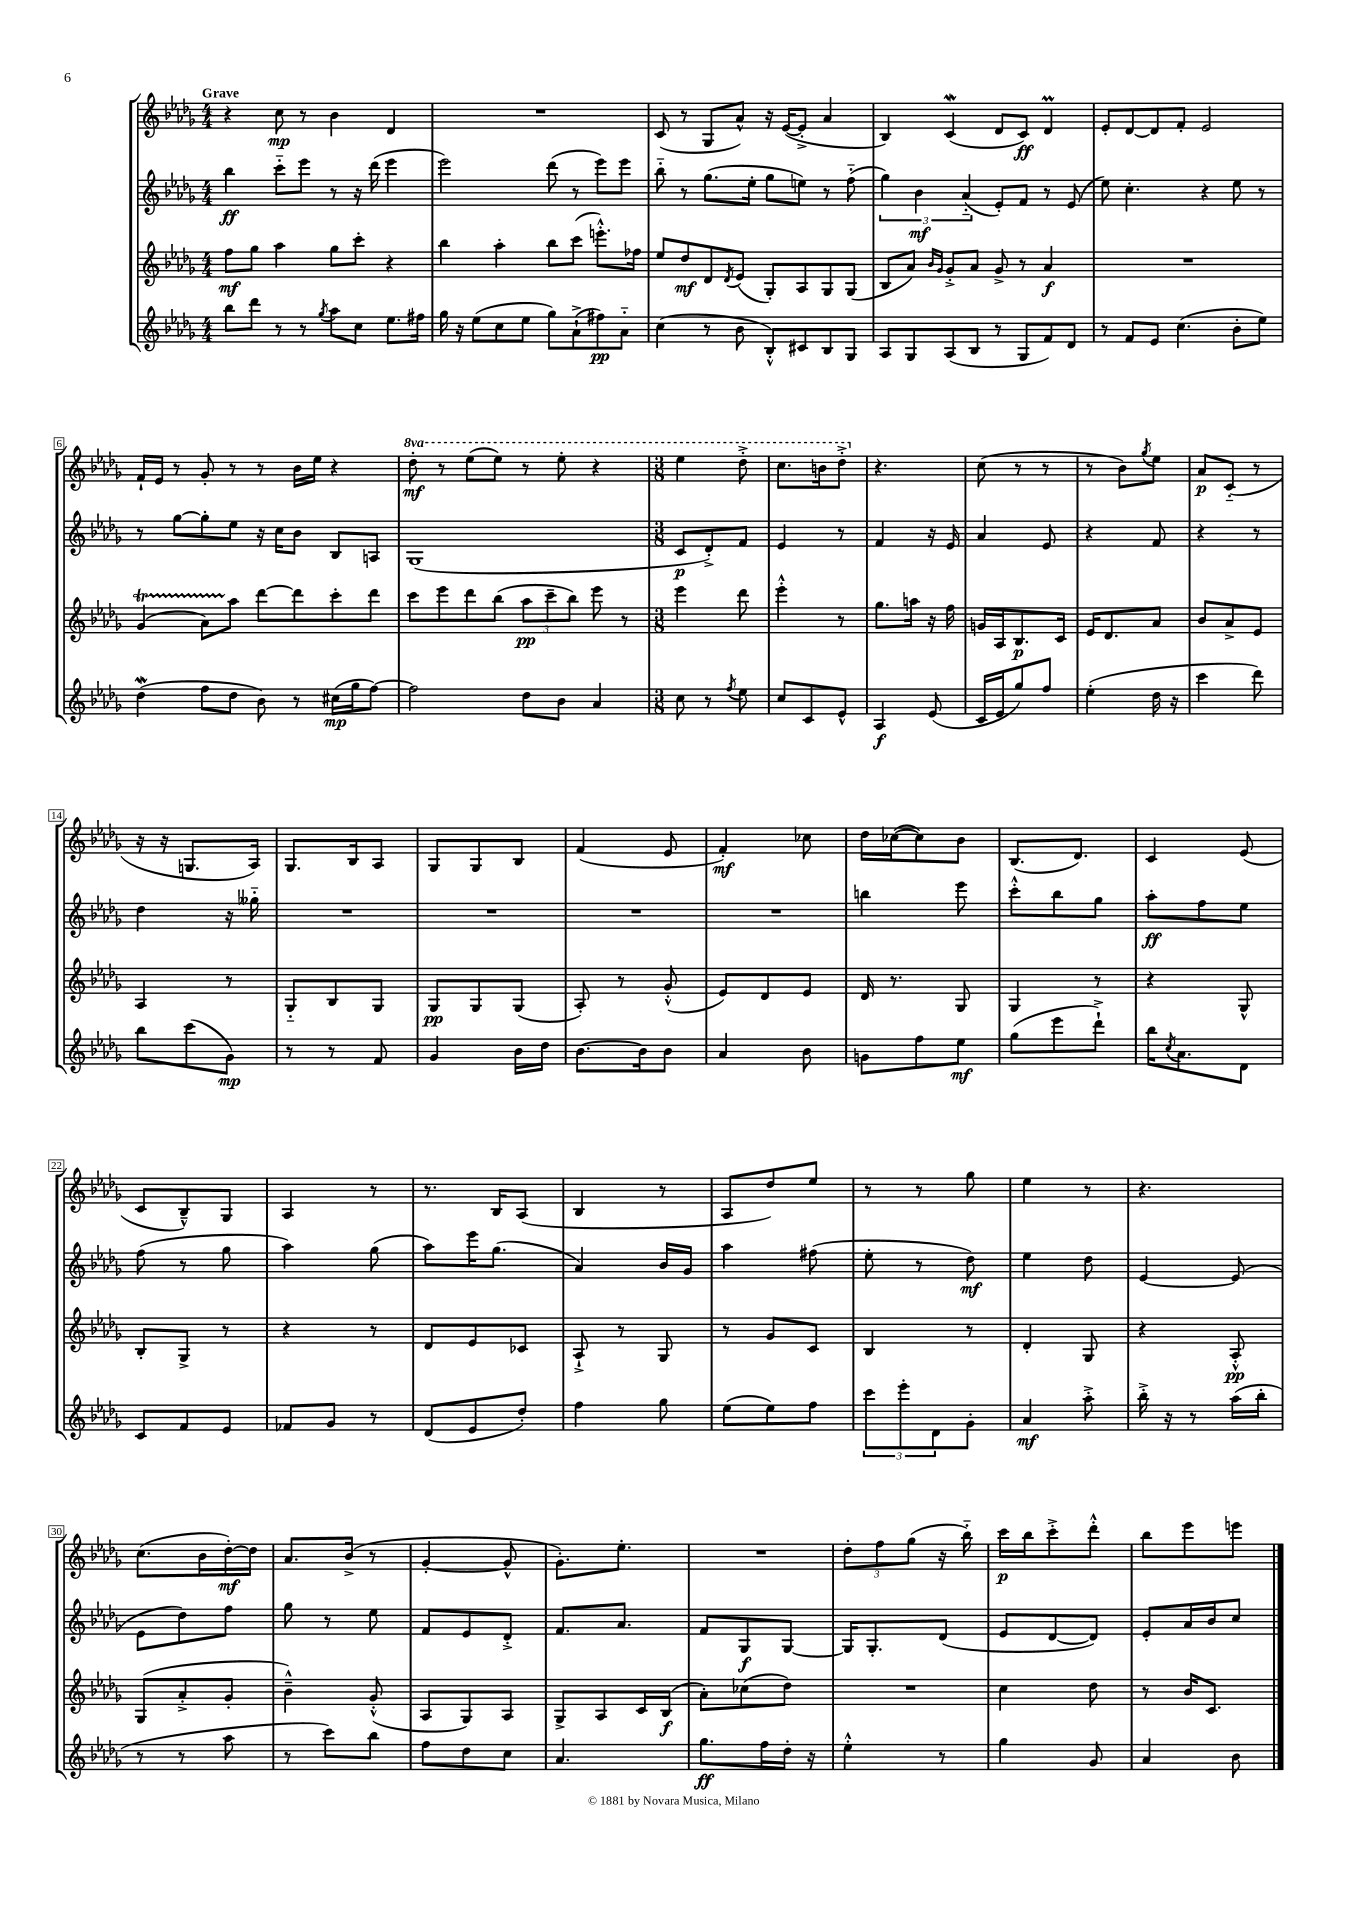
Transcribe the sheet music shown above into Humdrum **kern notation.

**kern	**kern	**kern	**kern
*staff4	*staff3	*staff2	*staff1
*clefG2	*clefG2	*clefG2	*clefG2
*k[b-e-a-d-g-]	*k[b-e-a-d-g-]	*k[b-e-a-d-g-]	*k[b-e-a-d-g-]
*M4/4	*M4/4	*M4/4	*M4/4
8bb-\L	8ff\L	4bb-\	4r
8ddd-\J	8gg-\J	.	.
8r	4aa-\	8ccc'~\L	8cc\
8r	.	8eee-\J	8r
8qgg-/	.	.	.
8aa-\L	8gg-\L	8r	4b-\
8cc\J	8ccc'\J	16r	.
.	.	(16ddd-\	.
8.ee-\L	4r	4eee-\	4d-/
16ff#\Jk	.	.	.
=	=	=	=
16gg-\	4bb-\	2eee-\)	1r
16r	.	.	.
(8ee-\L	.	.	.
8cc\	4aa-'\	.	.
8ee-\J	.	.	.
8gg-\L)	8bb-\L	(8ddd-\	.
(8a-`^\	(8ccc\J	8r	.
8ff#\)	8.eee'^^\L)	8eee-\L)	.
8a-'~\J	.	8eee-\J	.
.	16ff-\Jk	.	.
=	=	=	=
(4cc\	8ee-/L	8bb-'~\	(8c/
.	8dd-/	8r	8r
8r	8d-/	(8.gg-\L	8G-/L
.	8qd-/	.	.
8b-\	(8e-/J	.	8a-^^/J)
.	.	16ee-'\Jk	.
8B-'^^/L)	8G-'/L)	8gg-\L	16r
.	.	.	([16e-/LK
8c#/	8A-/	8ee\J)	8e-'^/]J
8B-/	8G-/	8r	4a-/
8G-/J	(8G-/J	(8ff'~\	.
=	=	=	=
8A-/L	8B-/L	6gg-\)	4B-/)
8G-/	8a-/J)	.	.
.	.	6b-\	.
.	16qqb-/LL	.	.
.	16qqg-/JJ	.	.
(8A-/	8g-'^/L	.	(4c/
.	.	(6a-'~/	.
8B-/J	8a-/J	.	.
8r	8g-^/	8e-'/L)	8d-/L
8G-/L	8r	8f/J	8c/J)
8f/)	4a-/	8r	4d-/
8d-/J	.	(8e-/	.
=	=	=	=
8r	1r	8ee-\)	8e-'/L
8f/L	.	4.cc'\	[8d-/
8e-/J	.	.	8d-/]
(4.cc\	.	.	8f'/J
.	.	4r	2e-/
8b-'\L	.	8ee-\	.
8ee-\J)	.	8r	.
=	=	=	=
(4dd-\	(4g-/	8r	16f`/LL
.	.	.	16e-/JJ
.	.	[8gg-\L	8r
8ff\L	8a-\L)	8gg-'\]	8g-'/
8dd-\J	8aa-\J	8ee-\J	8r
8b-\)	[8ddd-\L	16r	8r
.	.	16cc\LK	.
8r	8ddd-\]	8b-\J	16b-\LL
.	.	.	16ee-\JJ
(16cc#\LL	8ccc'\	8B-/L	4r
16gg-\J	.	.	.
[8ff\J)	8ddd-\J	8A/J	.
=	=	=	=
2ff\]	8ccc\L	(1G-	8ddd-'\
.	8eee-\	.	8r
.	8ddd-\	.	(8eee-\L
.	(8bb-\J	.	8eee-\J)
8dd-\L	12aa-\L	.	8r
.	12ccc~\	.	.
8b-\J	.	.	8eee-'\
.	12bb-\J)	.	.
4a-/	8eee-\	.	4r
.	8r	.	.
=	=	=	=
*M3/8	*M3/8	*M3/8	*M3/8
8cc\	4eee-\	8c/L	4eee-\
8r	.	8d-'^/)	.
8qff/	.	.	.
8ee-\	8ddd-\	8f/J	8ddd-'^\
=	=	=	=
8cc/L	4eee-'^^\	4e-/	8.ccc\L
8c/	.	.	.
.	.	.	16bb\k
8e-^^/J	8r	8r	8ddd-'^\J
=	=	=	=
4A-/	8.gg-\L	4f/	4.r
.	16aa\Jk	.	.
(8e-/	16r	16r	.
.	16ff\	16e-/	.
=	=	=	=
16c/LL	16g/LL	4a-/	(8cc\
16e-/J	16A-/J	.	.
8gg-/)	8.B-/	.	8r
8ff/J	.	8e-/	8r
.	16c/Jk	.	.
=	=	=	=
(4ee-'\	16e-/LK	4r	8r
.	8.d-/	.	.
.	.	.	8b-\L)
.	.	.	8qgg-/
16dd-\	8a-/J	8f/	8ee-\J
16r	.	.	.
=	=	=	=
4ccc\	8b-/L	4r	8a-/L
.	8a-^/	.	(8c'~/J
8ddd-\)	8e-/J	8r	8r
=	=	=	=
8bb-\L	4A-/	4dd-\	16r
.	.	.	16r
(8ccc\	.	.	8.G/L
8g-\J)	8r	16r	.
.	.	16gg--'~\	16A-/Jk)
=	=	=	=
8r	8G-'~/L	4.r	8.G-/L
8r	8B-/	.	.
.	.	.	16B-/k
8f/	8G-/J	.	8A-/J
=	=	=	=
4g-/	8G-/L	4.r	8G-/L
.	8G-/	.	8G-/
16b-\LL	(8G-/J	.	8B-/J
16dd-\JJ	.	.	.
=	=	=	=
[8.b-\L	8A-'/)	4.r	(4f/
.	8r	.	.
16b-\]k	.	.	.
8b-\J	(8g-'^^/	.	8e-/
=	=	=	=
4a-/	8e-/L)	4.r	4f'/)
.	8d-/	.	.
8b-\	8e-/J	.	8cc-\
=	=	=	=
8g\L	16d-/	4bb\	16dd-\LL
.	8.r	.	([16cc-\J
8ff\	.	.	8cc-\])
8ee-\J	8G-/	8eee-\	8b-\J
=	=	=	=
(8gg-\L	4G-/	8ccc'^^\L	(8.B-/L
8eee-\	.	8bb-\	.
.	.	.	8.d-/J)
8ddd-`^\J)	8r	8gg-\J	.
=	=	=	=
16bb-\LK	4r	8aa-'\L	4c/
8qcc/	.	.	.
8.a-\	.	.	.
.	.	8ff\	.
8d-\J	8G-^^/	8ee-\J	(8e-/
=	=	=	=
8c/L	8B-'/L	(8ff\	8c/L
8f/	8G-^/J	8r	8B-~^^/)
8e-/J	8r	8gg-\	8G-/J
=	=	=	=
8f-/L	4r	4aa-\)	4A-/
8g-/J	.	.	.
8r	8r	(8gg-\	8r
=	=	=	=
(8d-/L	8d-/L	8aa-\L)	8.r
8e-/	8e-/	16eee-\K	.
.	.	(8.gg-\J	16B-/LK
8dd-'/J)	8c-/J	.	(8A-/J
=	=	=	=
4ff\	8A-`^/	4a-/)	4B-/
.	8r	.	.
8gg-\	8G-/	16b-/LL	8r
.	.	16g-/JJ	.
=	=	=	=
(8ee-\L	8r	4aa-\	8A-/L
8ee-\)	8g-/L	.	8dd-/)
8ff\J	8c/J	(8ff#\	8ee-/J
=	=	=	=
12ccc\L	4B-/	8ee-'\	8r
12eee-'\	.	.	.
.	.	8r	8r
12d-\	.	.	.
8g-'\J	8r	8dd-\)	8gg-\
=	=	=	=
4a-/	4d-'/	4ee-\	4ee-\
8aa-'^\	8G-/	8dd-\	8r
=	=	=	=
16bb-'^\	4r	[4e-/	4.r
16r	.	.	.
8r	.	.	.
(16aa-\LL	8A-'^^/	(8e-/]	.
16bb-'\JJ	.	.	.
=	=	=	=
8r	(8G-/L	8e-\L	(8.cc\L
8r	8a-'^/	8dd-\)	.
.	.	.	16b-\L
8aa-\	8g-'/J	8ff\J	[16dd-'\)
.	.	.	16dd-\]JJ
=	=	=	=
8r	4b-~^^\)	8gg-\	8.a-/L
8ccc\L)	.	8r	.
.	.	.	(16b-^/Jk
8bb-\J	(8g-'^^/	8ee-\	8r
=	=	=	=
8ff\L	8A-/L	8f/L	[4g-'/
8dd-\	8G-/)	8e-/	.
8cc\J	8A-/J	8d-'^/J	8g-^^/]
=	=	=	=
4.a-/	8G-^/L	8.f/L	8.g-'\L)
.	8A-/	.	.
.	.	8.a-/J	8.ee-'\J
.	16c/L	.	.
.	(16B-/JJ	.	.
=	=	=	=
8.gg-\L	8a-'\L)	8f/L	4.r
.	(8cc-\	8G-/	.
16ff\L	.	.	.
16dd-'\JJ	8dd-\J)	[8G-/J	.
16r	.	.	.
=	=	=	=
4ee-'^^\	4.r	16G-/]LK	12dd-'\L
.	.	8.G-'/	.
.	.	.	12ff\
.	.	.	(12gg-\J
8r	.	(8d-/J	16r
.	.	.	16bb-'~\)
=	=	=	=
4gg-\	4cc\	8e-/L	16ccc\LL
.	.	.	16bb-\J
.	.	[8d-/	8ccc'^\
8g-/	8dd-\	8d-/]J)	8ddd-'^^\J
=	=	=	=
4a-/	8r	8e-'/L	8bb-\L
.	16b-/LK	16a-/L	8eee-\
.	8.c/J	16b-/J	.
8b-\	.	8cc/J	8eee\J
==	==	==	==
*-	*-	*-	*-
